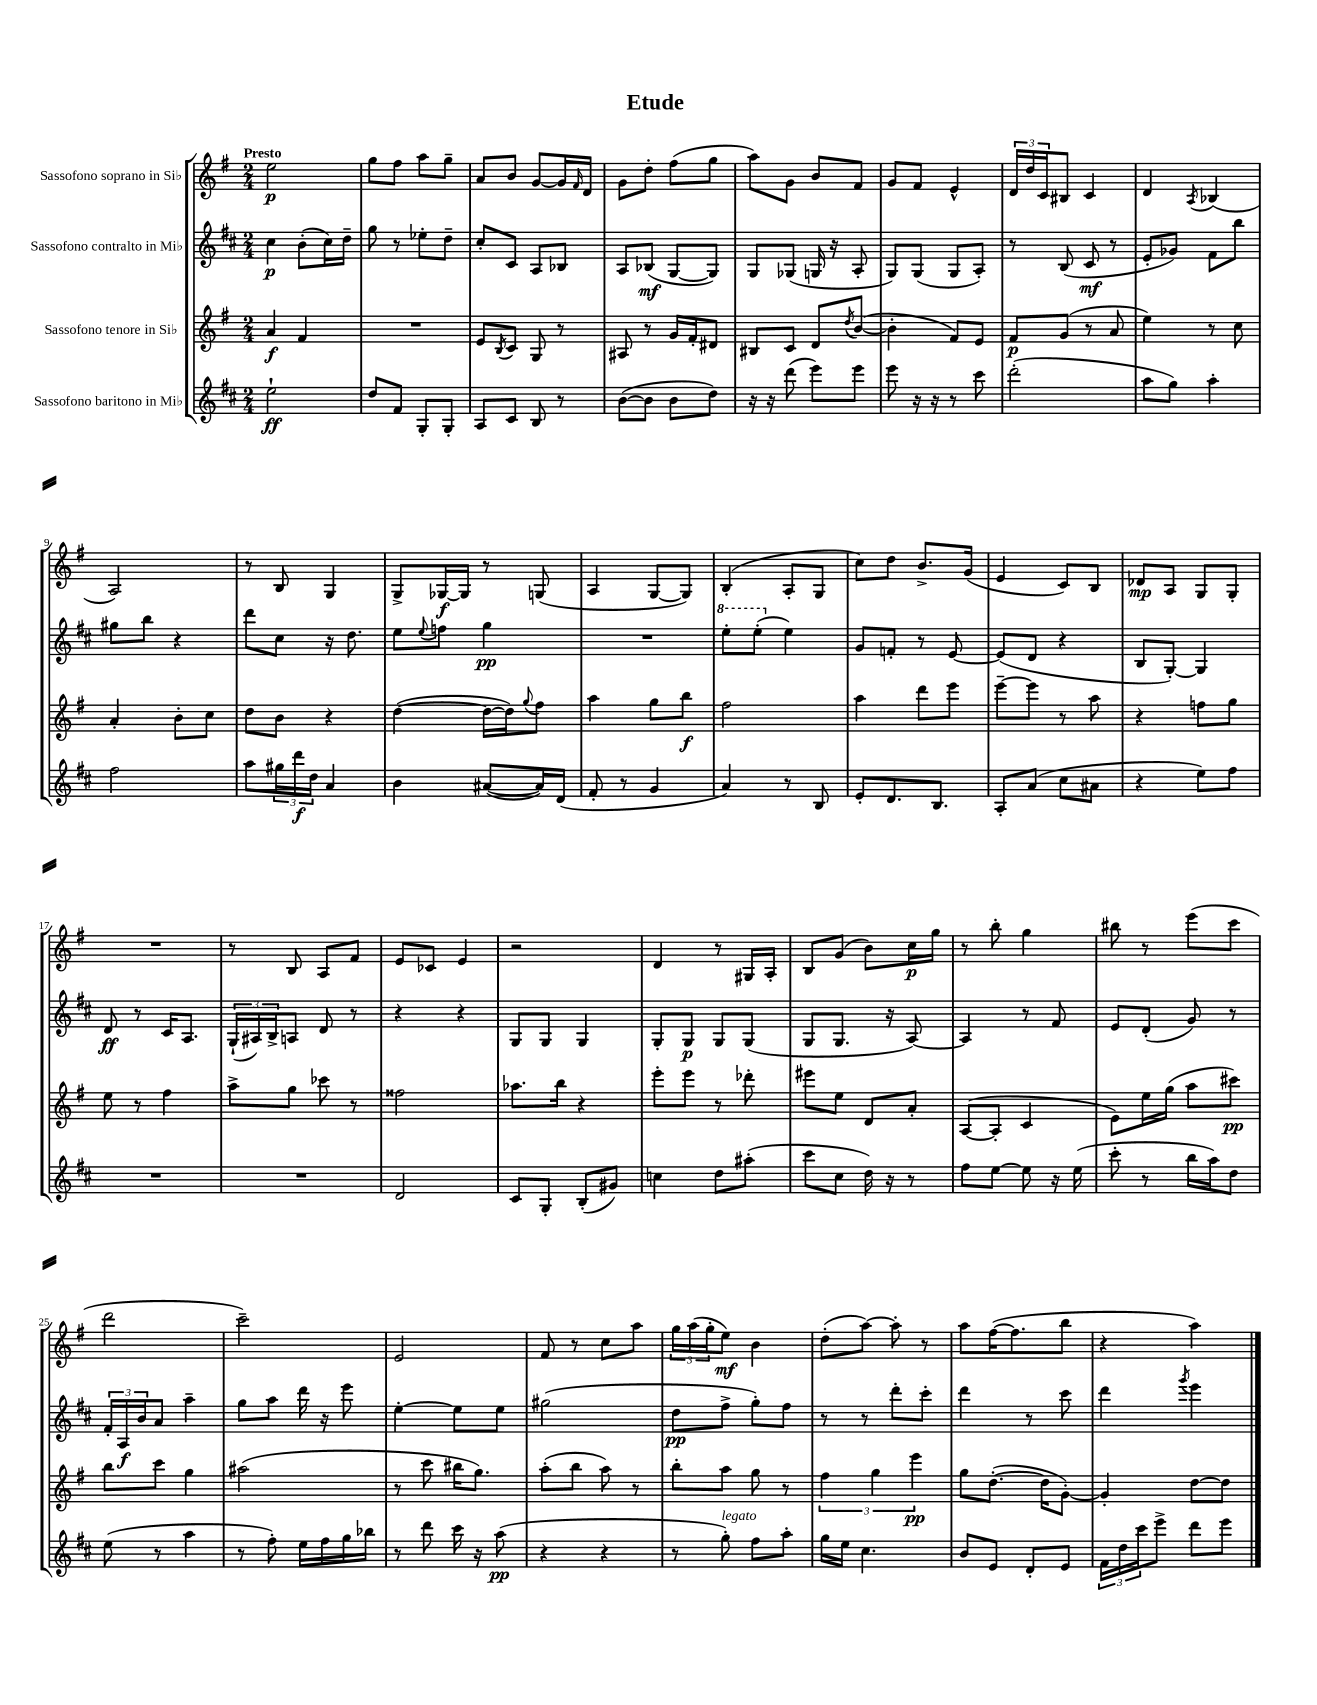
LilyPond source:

\header { title = "Etude" }
<<
\new StaffGroup <<
\new Staff = "s0" \with { instrumentName = "Sassofono soprano in Sib" } {
    \clef treble \key g \major \numericTimeSignature \time 2/4 \tempo "Presto"
    e''2\p |
    g''8 fis''8 a''8 g''8-- |
    a'8 b'8 g'8~ g'16 \grace { fis'16 } d'16 |
    g'8 d''8-. fis''8( g''8 |
    a''8) g'8 b'8 fis'8 |
    g'8 fis'8 e'4-^ |
    \tuplet 3/2 { d'16 d''16 c'16 } bis8 c'4 |
    d'4 \acciaccatura { a8 } bes4( |
    a2) |
    r8 b8 g4 |
    g8-> ges16~\f ges16 r8 g8( |
    a4 g8~ g8) |
    b4-.( a8-. g8 |
    c''8) d''8 b'8.-> g'16( |
    e'4 c'8) b8 |
    des'8\mp a8 g8 g8-. |
    R2 |
    r8 b8 a8 fis'8 |
    e'8 ces'8 e'4 |
    r2 |
    d'4 r8 gis16 a16-. |
    b8 g'8( b'8) c''16\p g''16 |
    r8 b''8-. g''4 |
    bis''8 r8 e'''8( c'''8 |
    d'''2 |
    c'''2--) |
    e'2 |
    fis'8 r8 c''8 a''8 |
    \tuplet 3/2 { g''16 a''16( g''16-. } e''8\mf) b'4 |
    d''8-.( a''8~) a''8-. r8 |
    a''8 fis''16~( fis''8. b''8 |
    r4 a''4) \bar "|." |
}
\new Staff = "s1" \with { instrumentName = "Sassofono contralto in Mib" } {
    \clef treble \key d \major \numericTimeSignature \time 2/4
    cis''4\p b'8-.( cis''16) d''16-- |
    g''8 r8 ees''8-. d''8-- |
    cis''8-. cis'8 a8 bes8 |
    a8 bes8\mf( g8~ g8) |
    g8 ges8( g16 r16 a8-. |
    g8) g8( g8 a8-.) |
    r8 b8( cis'8\mf r8 |
    e'8-. ges'8) fis'8 b''8 |
    gis''8 b''8 r4 |
    d'''8 cis''8 r16 d''8. |
    e''8 \appoggiatura { e''8 } f''8 g''4\pp |
    R2 |
    \ottava #1 e'''8-. e'''8-.( \ottava #0 e''4) |
    g'8 f'8-. r8 e'8~ |
    e'8( d'8 r4 |
    b8 g8~-.) g4 |
    d'8\ff r8 cis'16 a8. |
    \tuplet 3/2 { g16-!( ais16) b16-> } a8 d'8 r8 |
    r4 r4 |
    g8 g8 g4 |
    g8-. g8\p g8 g8( |
    g8 g8. r16 a8~) |
    a4 r8 fis'8 |
    e'8 d'8-.( g'8) r8 |
    \tuplet 3/2 { fis'16-. a16\f b'16 } a'8 a''4-- |
    g''8 a''8 d'''16 r16 e'''8 |
    e''4~-. e''8 e''8 |
    gis''2( |
    d''8\pp fis''8-> g''8-.) fis''8 |
    r8 r8 d'''8-. cis'''8-. |
    d'''4 r8 cis'''8 |
    d'''4 \acciaccatura { g'''8 } e'''4 \bar "|." |
}
\new Staff = "s2" \with { instrumentName = "Sassofono tenore in Sib" } {
    \clef treble \key g \major \numericTimeSignature \time 2/4
    a'4\f fis'4 |
    R2 |
    e'8 \acciaccatura { b8 } c'8 g8 r8 |
    ais8 r8 g'16 fis'16-. dis'8 |
    bis8 c'8 d'8 \acciaccatura { d''8 } b'8~( |
    b'4-. fis'8) e'8 |
    fis'8\p g'8( r8 a'8 |
    e''4) r8 c''8 |
    a'4-. b'8-. c''8 |
    d''8 b'8 r4 |
    d''4~( d''16~ d''16) \appoggiatura { g''8 } fis''8 |
    a''4 g''8 b''8\f |
    fis''2 |
    a''4 d'''8 e'''8 |
    e'''8~-- e'''8 r8 a''8 |
    r4 f''8 g''8 |
    e''8 r8 fis''4 |
    a''8-> g''8 ces'''8 r8 |
    fisis''2 |
    aes''8. b''16 r4 |
    e'''8-. e'''8 r8 des'''8-. |
    eis'''8 e''8 d'8 a'8-. |
    a8~( a8-. c'4 |
    e'8) e''16 g''16( a''8 cis'''8\pp) |
    b''8 c'''8 g''4 |
    ais''2( |
    r8 c'''8 bis''16 g''8.) |
    a''8-.( b''8 a''8) r8 |
    b''8-. a''8 g''8 r8 |
    \tuplet 3/2 { fis''4 g''4 e'''4\pp } |
    g''8 d''8.~-.( d''16 g'8~-.) |
    g'4-. d''8~ d''8 \bar "|." |
}
\new Staff = "s3" \with { instrumentName = "Sassofono baritono in Mib" } {
    \clef treble \key d \major \numericTimeSignature \time 2/4
    e''2-!\ff |
    d''8 fis'8 g8-. g8-. |
    a8 cis'8 b8 r8 |
    b'8~( b'8 b'8 d''8) |
    r16 r16 d'''8( e'''8) e'''8 |
    e'''8 r16 r16 r8 cis'''8 |
    d'''2-.( |
    a''8 g''8) a''4-. |
    fis''2 |
    a''8 \tuplet 3/2 { gis''16 d'''16\f d''16 } a'4 |
    b'4 ais'8~( ais'16) d'16( |
    fis'8-. r8 g'4 |
    a'4) r8 b8 |
    e'8-. d'8. b8. |
    a8-. a'8( cis''8 ais'8 |
    r4 e''8) fis''8 |
    R2 |
    R2 |
    d'2 |
    cis'8 g8-. b8-.( gis'8) |
    c''4 d''8 ais''8-.( |
    cis'''8 cis''8 d''16) r16 r8 |
    fis''8 e''8~ e''8 r16 e''16( |
    cis'''8-. r8 b''16 a''16) d''8 |
    e''8( r8 a''4 |
    r8 fis''8-.) e''16 fis''16 g''16 bes''16 |
    r8 d'''8 cis'''16 r16 a''8\pp( |
    r4 r4 |
    r8 g''8-.^\markup { \italic "legato" }) fis''8 a''8-. |
    g''16 e''16 cis''4. |
    b'8 e'8 d'8-. e'8 |
    \tuplet 3/2 { fis'16 d''16 cis'''16 } e'''8-> d'''8 e'''8 \bar "|." |
}
>>
>>
